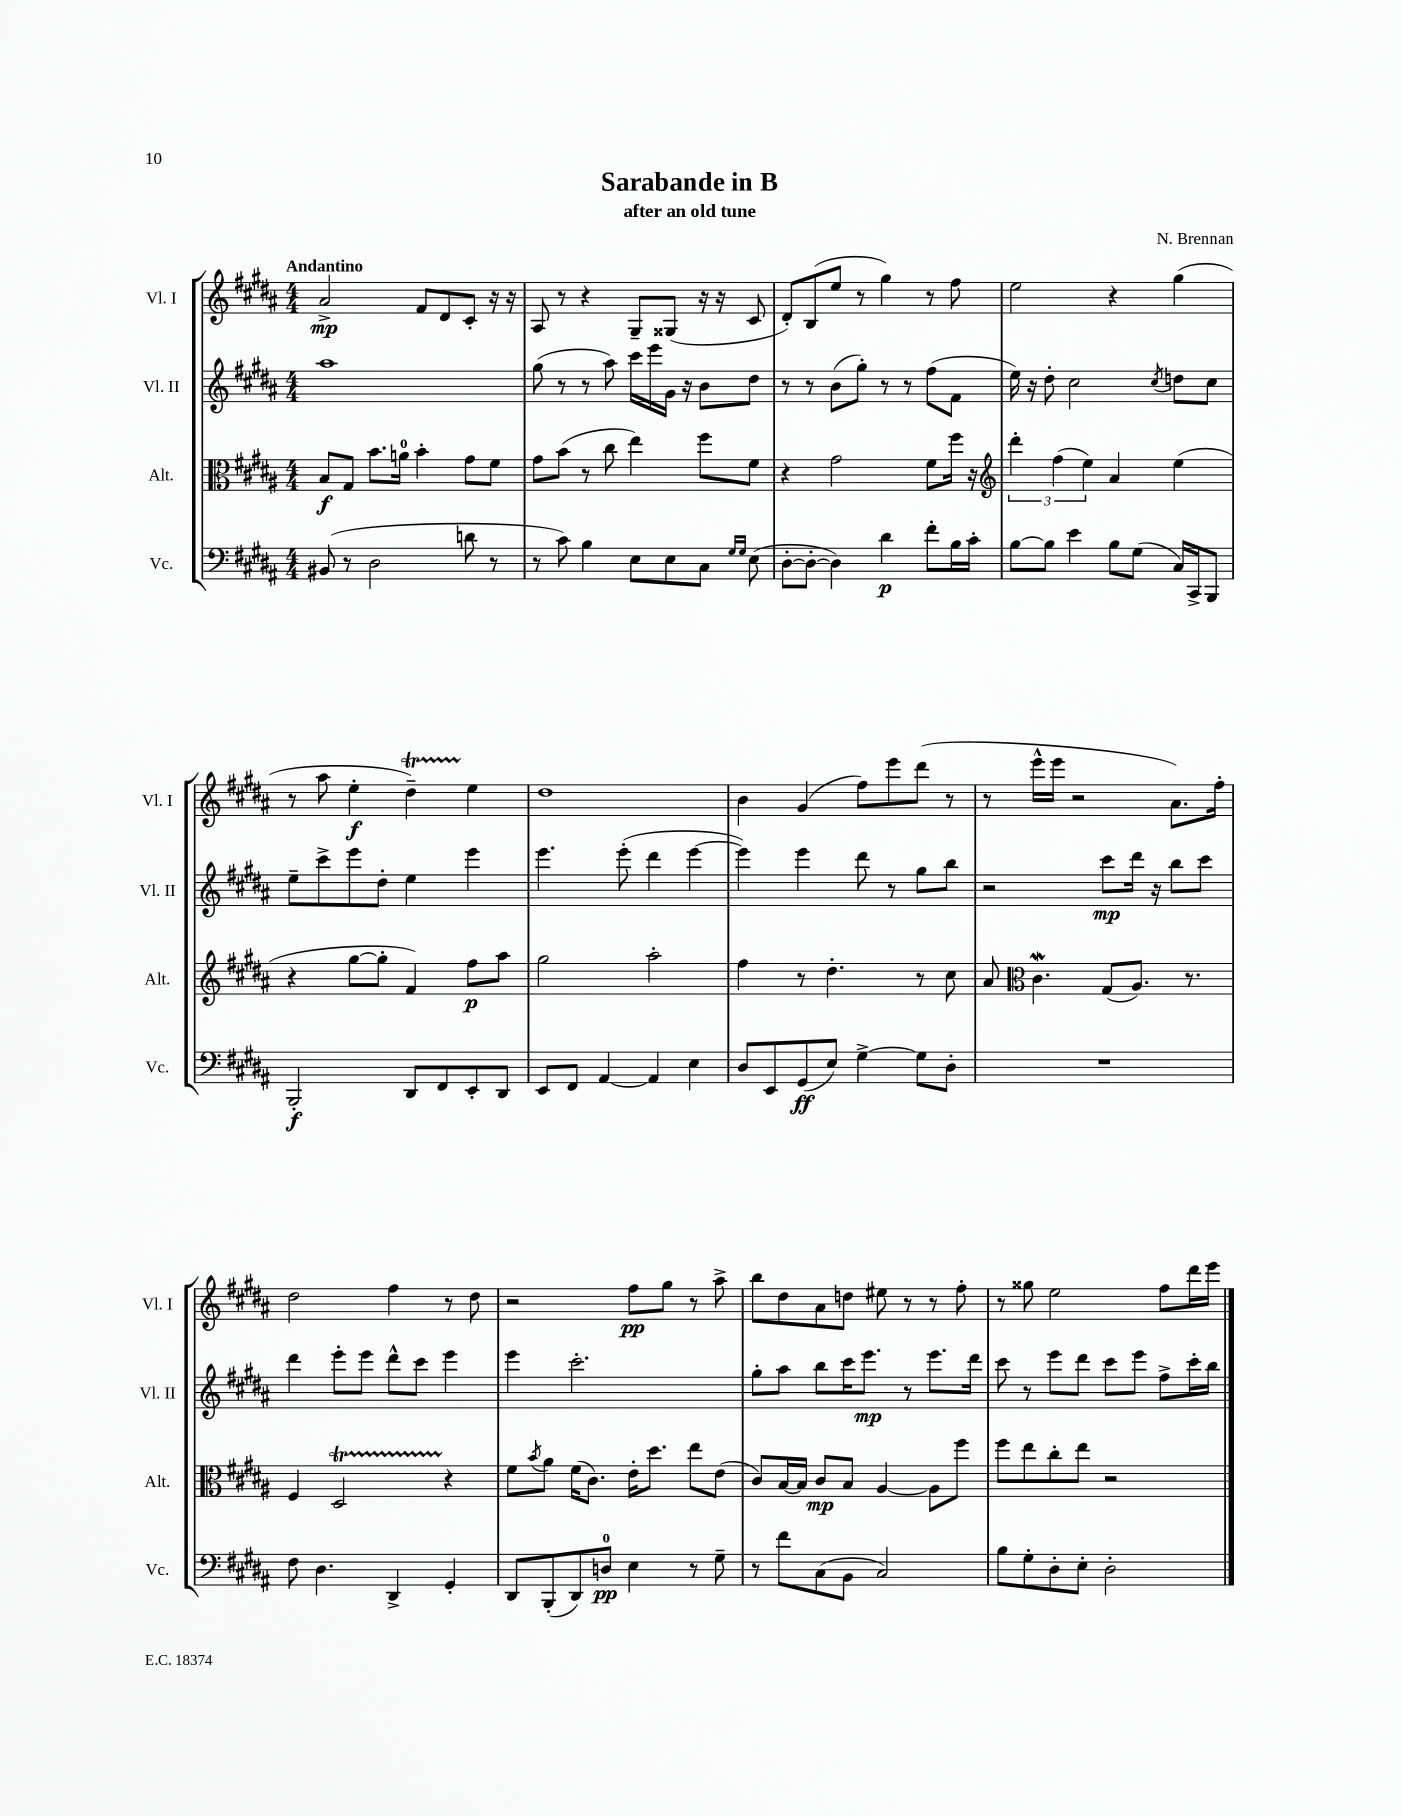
\header { title = "Sarabande in B" composer = "N. Brennan" subtitle = "after an old tune" }
<<
\new StaffGroup <<
\new Staff = "s0" \with { instrumentName = "Vl. I" shortInstrumentName = "Vl. I" } {
    \clef treble \key b \major \numericTimeSignature \time 4/4 \tempo "Andantino"
    ais'2->\mp fis'8 dis'8 cis'8-. r16 r16 |
    ais8 r8 r4 gis8-- gisis8( r16 r16 cis'8 |
    dis'8-.) b8( e''8 r8 gis''4) r8 fis''8 |
    e''2 r4 gis''4( |
    r8 ais''8 e''4-.\f dis''4--\startTrillSpan) e''4\stopTrillSpan |
    dis''1 |
    b'4 gis'4( fis''8) e'''8 dis'''8( r8 |
    r8 e'''16-^ e'''16 r2 ais'8.) fis''16-. |
    dis''2 fis''4 r8 dis''8 |
    r2 fis''8\pp gis''8 r8 ais''8-> |
    b''8 dis''8 ais'8 d''8 eis''8 r8 r8 fis''8-. |
    r8 gisis''8 e''2 fis''8 dis'''16 e'''16 \bar "|." |
}
\new Staff = "s1" \with { instrumentName = "Vl. II" shortInstrumentName = "Vl. II" } {
    \clef treble \key b \major \numericTimeSignature \time 4/4
    ais''1 |
    gis''8( r8 r8 ais''8) cis'''16 e'''16 gis'16 r16 b'8 dis''8 |
    r8 r8 b'8( gis''8-.) r8 r8 fis''8( fis'8 |
    e''16) r16 dis''8-. cis''2 \acciaccatura { cis''8 } d''8 cis''8 |
    e''8-- cis'''8-> e'''8 dis''8-. e''4 e'''4 |
    e'''4. e'''8-.( dis'''4 e'''4~ |
    e'''4) e'''4 dis'''8 r8 gis''8 b''8 |
    r2 cis'''8\mp dis'''16 r16 b''8 cis'''8 |
    dis'''4 e'''8-. e'''8 dis'''8-^ cis'''8 e'''4 |
    e'''4 cis'''2.-. |
    gis''8-. ais''8 b''8 cis'''16 e'''8.\mp r8 e'''8. dis'''16 |
    cis'''8 r8 e'''8 dis'''8 cis'''8 e'''8 fis''8-> cis'''16-. b''16 \bar "|." |
}
\new Staff = "s2" \with { instrumentName = "Alt." shortInstrumentName = "Alt." } {
    \clef alto \key b \major \numericTimeSignature \time 4/4
    b8\f gis8 b'8. a'16-0 b'4-. gis'8 fis'8 |
    gis'8 b'8( r8 cis''8 e''4) fis''8 fis'8 |
    r4 gis'2 fis'8 fis''16 r16 |
    \clef treble \tuplet 3/2 { dis'''4-. fis''4( e''4) } ais'4 e''4( |
    r4 gis''8~ gis''8-. fis'4) fis''8\p ais''8 |
    gis''2 ais''2-. |
    fis''4 r8 dis''4.-. r8 cis''8 |
    ais'8 \clef alto cis'4.\mordent gis8( ais8.) r8. |
    fis4 dis2\startTrillSpan r4\stopTrillSpan |
    fis'8 \acciaccatura { b'8 } ais'8 fis'16( cis'8.) e'16-. dis''8. e''8 e'8( |
    cis'8) b16~ b16 cis'8\mp b8 ais4~ ais8 fis''8 |
    fis''8 e''8 cis''8-. e''8 r2 \bar "|." |
}
\new Staff = "s3" \with { instrumentName = "Vc." shortInstrumentName = "Vc." } {
    \clef bass \key b \major \numericTimeSignature \time 4/4
    bis,8( r8 dis2 d'8 r8 |
    r8 cis'8) b4 e8 e8 cis8 \grace { gis16 gis16 } e8( |
    dis8~-. dis8~-. dis4) dis'4\p fis'8-. b16 cis'16-. |
    b8~ b8 e'4 b8 gis8( cis16) cis,16-> b,,8 |
    b,,2-.\f dis,8 fis,8 e,8-. dis,8 |
    e,8 fis,8 ais,4~ ais,4 e4 |
    dis8 e,8 gis,8\ff( e8) gis4~-> gis8 dis8-. |
    R1 |
    fis8 dis4. dis,4-> gis,4-. |
    dis,8 b,,8-.( dis,8) d8-0\pp e4 r8 gis8-- |
    r8 fis'8 cis8( b,8 cis2) |
    b8 gis8-. dis8-. e8-. dis2-. \bar "|." |
}
>>
>>
\layout { \context { \Score \remove "Bar_number_engraver" } }
